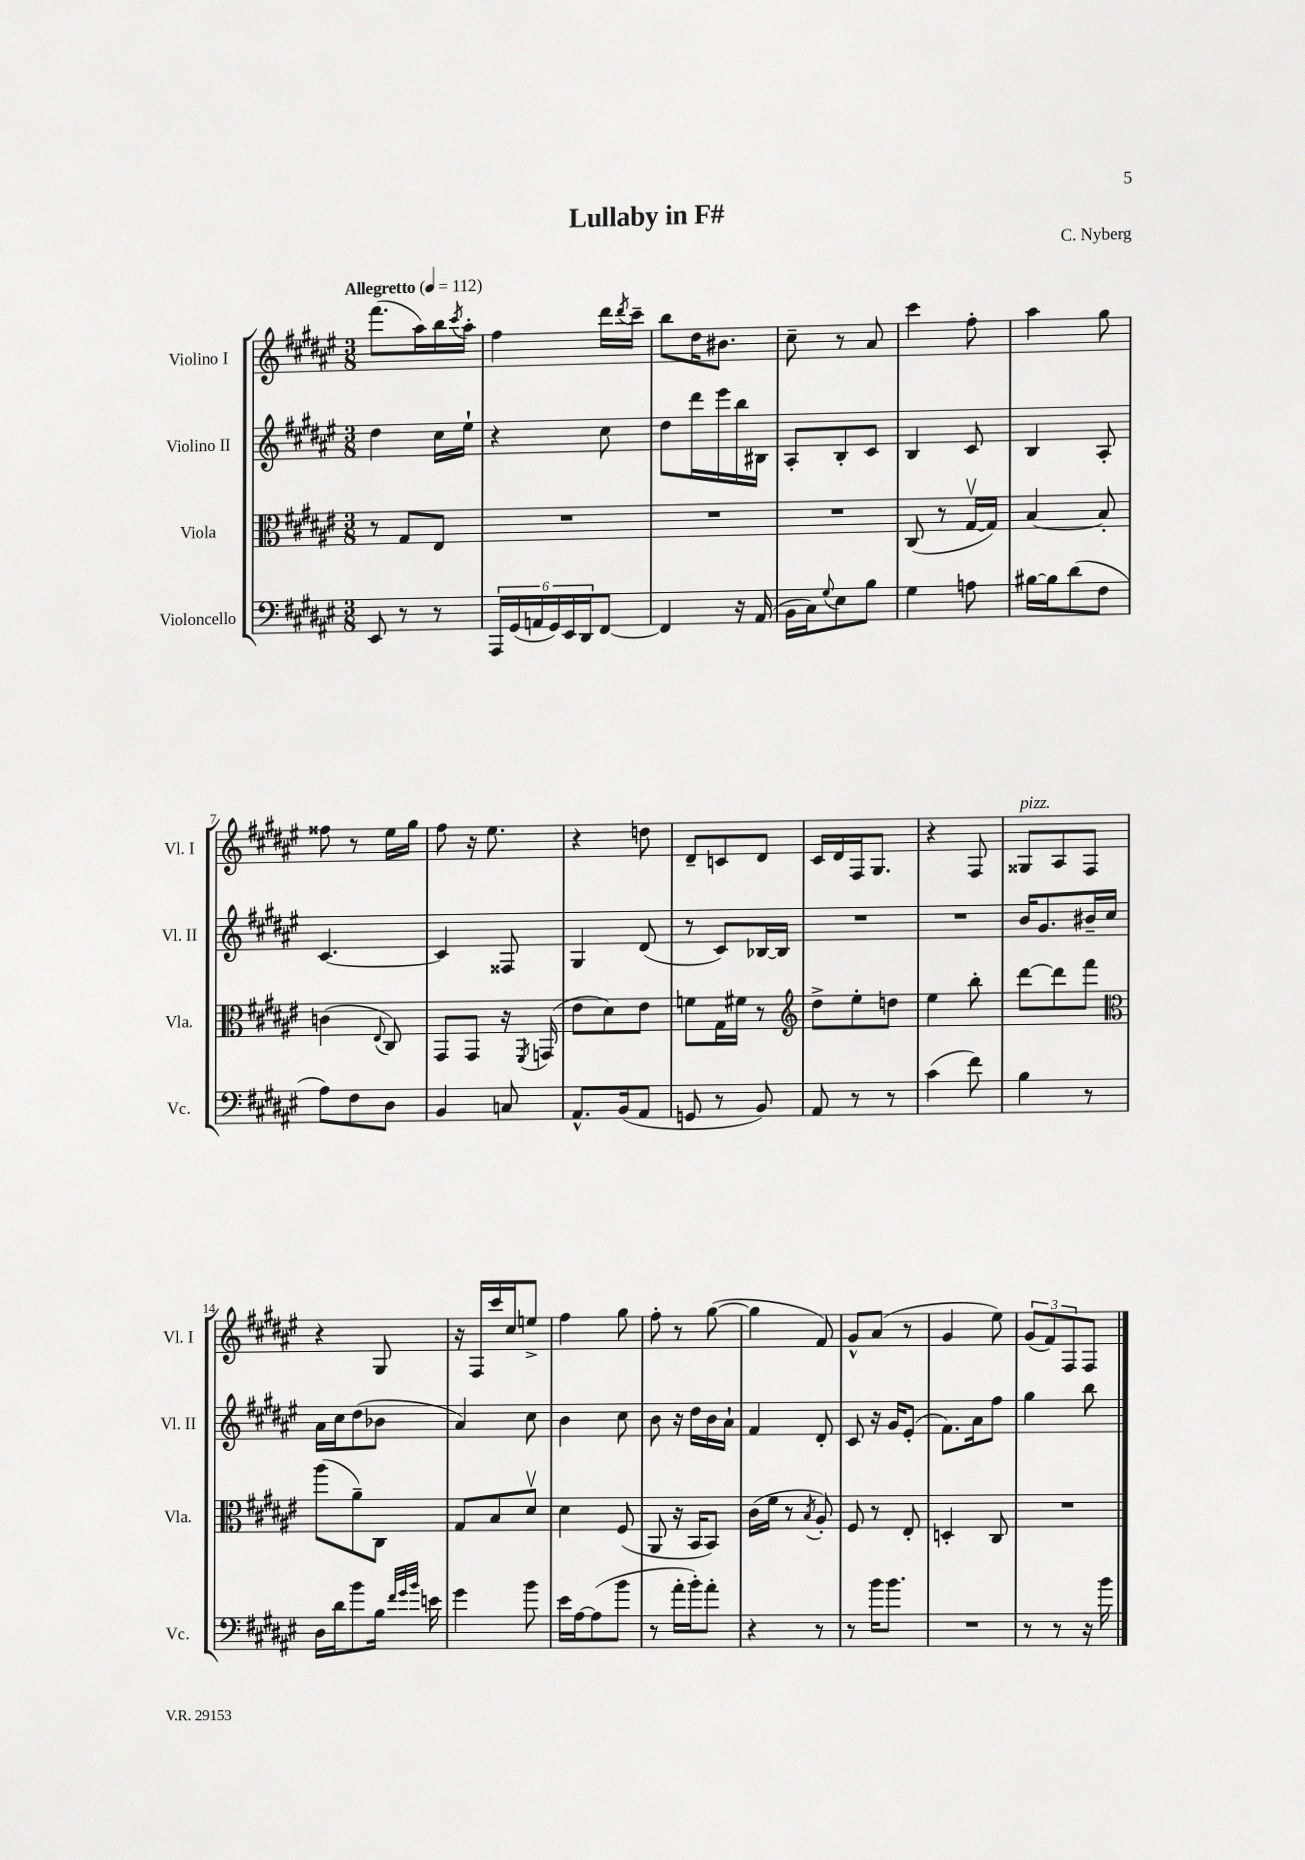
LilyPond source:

\header { title = "Lullaby in F#" composer = "C. Nyberg" }
<<
\new StaffGroup <<
\new Staff = "s0" \with { instrumentName = "Violino I" shortInstrumentName = "Vl. I" } {
    \clef treble \key fis \major \numericTimeSignature \time 3/8 \tempo "Allegretto" 4 = 112
    fis'''8.( ais''16) b''16 \acciaccatura { cis'''8 } ais''16-. |
    fis''4 dis'''16 \acciaccatura { dis'''8 } cis'''16-- |
    b''8 dis''16 bis'8. |
    cis''8-- r8 ais'8 |
    cis'''4 fis''8-. |
    ais''4 gis''8 |
    fisis''8 r8 eis''16 gis''16 |
    fis''8 r16 eis''8. |
    r4 d''8 |
    dis'8-- c'8 dis'8 |
    cis'16 dis'16 fis16 gis8. |
    r4 fis8 |
    gisis8^\markup { \italic "pizz." } ais8 fis8 |
    r4 gis8 |
    r16 fis16 cis'''16 cis''16 e''8-> |
    fis''4 gis''8 |
    fis''8-. r8 gis''8~( |
    gis''4 fis'8) |
    gis'8-^ ais'8( r8 |
    gis'4 eis''8) |
    \tuplet 3/2 { gis'8( fis'8) fis8 } fis8 \bar "|." |
}
\new Staff = "s1" \with { instrumentName = "Violino II" shortInstrumentName = "Vl. II" } {
    \clef treble \key fis \major \numericTimeSignature \time 3/8
    dis''4 cis''16 eis''16-! |
    r4 cis''8 |
    dis''8 dis'''16 eis'''16 b''16 bis16 |
    ais8-. b8-. cis'8 |
    b4 cis'8 |
    b4 ais8-. |
    cis'4.~ |
    cis'4 fisis8 |
    gis4 dis'8( |
    r8 cis'8) bes16~ bes16 |
    R4. |
    R4. |
    b'16 gis'8. bis'16-- cis''16 |
    ais'16 cis''16 dis''8( bes'8 |
    ais'4) cis''8 |
    b'4 cis''8 |
    b'8 r16 dis''16 b'16 ais'16-! |
    fis'4 dis'8-. |
    cis'8 r16 gis'16 eis'8-.( |
    fis'8.) ais'16 fis''8 |
    gis''4 b''8 \bar "|." |
}
\new Staff = "s2" \with { instrumentName = "Viola" shortInstrumentName = "Vla." } {
    \clef alto \key fis \major \numericTimeSignature \time 3/8
    r8 gis8 eis8 |
    R4. |
    R4. |
    R4. |
    cis8( r8 gis16~\upbow gis16) |
    b4~ b8-. |
    c'4( \appoggiatura { eis8 } cis8) |
    gis,8 gis,8 r16 \acciaccatura { fis,8 } g,16( |
    eis'8 dis'8) eis'8 |
    f'8 gis16 fis'16 r8 |
    \clef treble dis''8-> eis''8-. d''8 |
    eis''4 b''8-. |
    dis'''8~ dis'''8 fis'''8 |
    \clef alto ais''8( ais'8--) cis8 |
    gis8 b8 dis'8\upbow |
    dis'4 fis8( |
    ais,8 r16 b,16 b,8) |
    cis'16( fis'16 r8 \acciaccatura { b8 } ais8-.) |
    fis8 r8 eis8-. |
    d4-. cis8 |
    R4. \bar "|." |
}
\new Staff = "s3" \with { instrumentName = "Violoncello" shortInstrumentName = "Vc." } {
    \clef bass \key fis \major \numericTimeSignature \time 3/8
    eis,8 r8 r8 |
    \tuplet 6/4 { ais,,16 gis,16( a,16 gis,16) eis,16 dis,16 } fis,8~ |
    fis,4 r16 ais,16( |
    b,16 cis16) \appoggiatura { gis8 } eis8 b8 |
    gis4 a8 |
    bis16~ bis16 dis'8( fis8 |
    ais8) fis8 dis8 |
    b,4 c8 |
    ais,8.-^ b,16( ais,8 |
    g,8 r8 b,8) |
    ais,8 r8 r8 |
    cis'4( fis'8) |
    b4 r8 |
    dis16 dis'16 b'8 b16 \grace { fis'32 gis'32 b'32 } e'16 |
    gis'4 b'8 |
    eis'16 ais16~ ais8( b'8 |
    r8 ais'16-. b'16-.) ais'8-. |
    r4 r8 |
    r8 b'16 b'8. |
    R4. |
    r8 r8 r16 b'16 \bar "|." |
}
>>
>>
